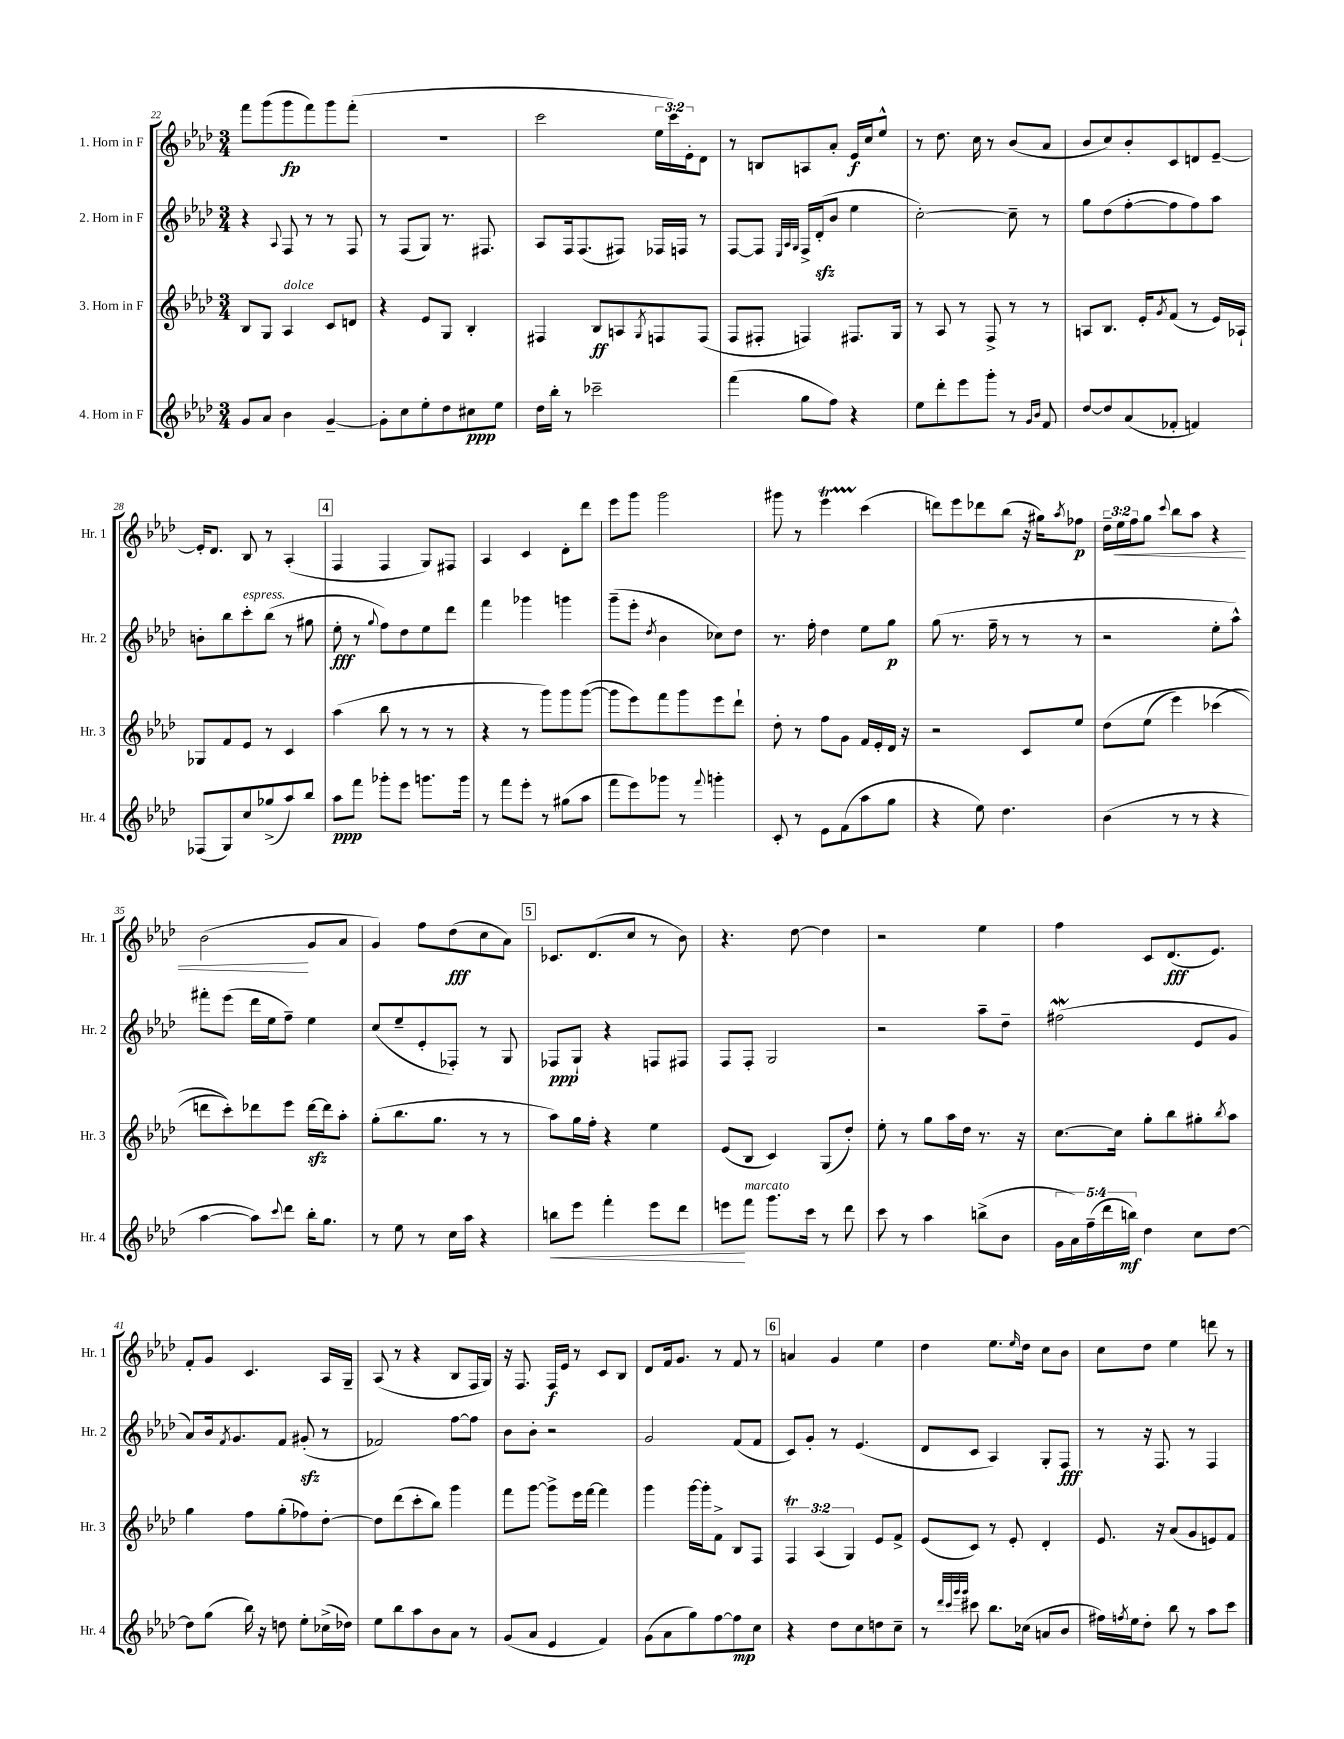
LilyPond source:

<<
\new StaffGroup <<
\new Staff = "s0" \with { instrumentName = "1. Horn in F" shortInstrumentName = "Hr. 1" } {
    \clef treble \key aes \major \numericTimeSignature \time 3/4 \override Staff.TupletNumber.text = #tuplet-number::calc-fraction-text
    f'''8 g'''8( g'''8\fp f'''8) g'''8 f'''8-.( |
    r2. |
    c'''2 \tuplet 3/2 { ees''16 c'''16) ees'16-. } des'8 |
    r8 b8 a8 aes'8-. ees'16\f c''16 ees''8-^ |
    r8 des''8. c''16 r8 bes'8( aes'8 |
    bes'8 c''8) bes'8-. c'8 d'8 ees'8~-- |
    ees'16-. des'8. bes8 r8 aes4-.( |
    \mark \markup { \box "4" } f4 f4 g8) fis8 |
    aes4 c'4 des'8-. des'''8 |
    ees'''8 g'''8 g'''2 |
    gis'''8 r8 ees'''4\startTrillSpan c'''4\stopTrillSpan( |
    d'''8) ees'''8 des'''8 bes''8( r16 gis''16) \acciaccatura { aes''8 } fes''8\p |
    \tuplet 3/2 { des''16-- ees''16\< f''16 } g''8 \appoggiatura { c'''8 } bes''8 aes''8 r4 |
    bes'2\!( g'8 aes'8 |
    g'4) f''8 des''8\fff( c''8 aes'8) |
    \mark \markup { \box "5" } ces'8. des'8.( c''8 r8 bes'8) |
    r4. des''8~ des''4 |
    r2 ees''4 |
    f''4 c'8 des'8.\fff( ees'8.) |
    f'8-. g'8 c'4. aes16 g16-- |
    aes8( r8 r4 bes8 f16 g16) |
    r16 f8. f16\f ees'16 r8 c'8 bes8 |
    des'8 f'16 g'8. r8 f'8 r8 |
    \mark \markup { \box "6" } a'4 g'4 ees''4 |
    des''4 ees''8. \grace { ees''16 } des''16 c''8 bes'8 |
    c''8 des''8 ees''4 d'''8 r8 \bar "|." |
}
\new Staff = "s1" \with { instrumentName = "2. Horn in F" shortInstrumentName = "Hr. 2" } {
    \clef treble \key aes \major \numericTimeSignature \time 3/4
    r4 \appoggiatura { aes8 } f8 r8 r8 f8 |
    r8 f8( g8) r8. fis8. |
    aes8 f16 f8.( fis8) fes16 f16 r8 |
    f8~ f8 \grace { ees32 aes32 g32 } f16-> des'16-.\sfz( bes'8 ees''4 |
    c''2~-.) c''8-- r8 |
    g''8 des''8( f''8~-. f''8 f''8) aes''8 |
    b'8-. bes''8 c'''8-.^\markup { \italic "espress." } bes''8( r8 gis''8 |
    \mark \markup { \box "4" } ees''8-.\fff r8 \appoggiatura { g''8 } f''8) des''8 ees''8 des'''8 |
    f'''4 ges'''4 g'''4 |
    g'''8--( ees'''8-. \acciaccatura { des''8 } bes'4 ces''8) des''8 |
    r8. f''16-. des''4 ees''8 g''8\p |
    g''8( r8. f''16-- r8 r8 r8 |
    r2 ees''8-. aes''8-^) |
    fis'''8-. ees'''8( des'''16 ees''16 f''8--) ees''4 |
    c''8( ees''8-- ees'8-. fes8-.) r8 g8 |
    \mark \markup { \box "5" } fes8\ppp g8-! r4 f8 fis8 |
    f8 f8-. g2 |
    r2 aes''8-- des''8-- |
    fis''2\mordent( ees'8 g'8 |
    aes'8) bes'16 \acciaccatura { f'8 } g'8. f'8 gis'8-.\sfz( r8 |
    fes'2) f''8~ f''8 |
    bes'8 bes'8-. r2 |
    g'2 f'8( f'8 |
    \mark \markup { \box "6" } c'8) g'8-. r8 ees'4.( |
    des'8 c'8 aes4) g8-. f8\fff |
    r8 r16 f8. r8 f4 \bar "|." |
}
\new Staff = "s2" \with { instrumentName = "3. Horn in F" shortInstrumentName = "Hr. 3" } {
    \clef treble \key aes \major \numericTimeSignature \time 3/4 \override Staff.TupletNumber.text = #tuplet-number::calc-fraction-text
    bes8 g8 aes4^\markup { \italic "dolce" } c'8 d'8 |
    r4 ees'8 g8 bes4-. |
    fis4 bes8\ff a8 \acciaccatura { g8 } f8 f8( |
    f8 fis8-. f4) fis8. g16 |
    r8 aes8 r8 f8-> r8 r8 |
    a8 bes8. ees'16-. \acciaccatura { g'8 } f'8( r8 ees'16) aes16-! |
    ges8 f'8 ees'8 r8 c'4 |
    \mark \markup { \box "4" } aes''4( bes''8 r8 r8 r8 |
    r4 r8 g'''8) g'''8 g'''8~( |
    g'''8 ees'''8) f'''8 g'''8 ees'''8 des'''8-! |
    des''8-. r8 f''8 g'8 f'16 ees'16-. des'16 r16 |
    r2 c'8 ees''8 |
    des''8\( ees''8( ees'''4) ces'''4( |
    d'''8 c'''8-.)\) des'''8 ees'''8 des'''16~\sfz des'''16 aes''8-. |
    g''8-.( bes''8. g''8. r8 r8 |
    \mark \markup { \box "5" } aes''8) g''16 f''16-. r4 ees''4 |
    ees'8( bes8 c'4) g8( des''8-.) |
    ees''8-. r8 g''8 aes''16 des''16 r8. r16 |
    c''8.~ c''16 g''8-. bes''8 gis''8-. \acciaccatura { bes''8 } aes''8 |
    g''4 f''8 g''8-.( fes''8) des''8~-. |
    des''8 des'''8( c'''8-. bes''8) g'''4 |
    f'''8 g'''8~ g'''8-> ees'''16 f'''16~ f'''4 |
    g'''4 g'''16~ g'''16-. f'8-> bes8 f8 |
    \mark \markup { \box "6" } \tuplet 3/2 { f4\trill aes4( g4) } ees'8 f'8-> |
    ees'8( c'8) r8 ees'8-. des'4-. |
    ees'8. r16 aes'8( g'8 e'8) f'8 \bar "|." |
}
\new Staff = "s3" \with { instrumentName = "4. Horn in F" shortInstrumentName = "Hr. 4" } {
    \clef treble \key aes \major \numericTimeSignature \time 3/4 \override Staff.TupletNumber.text = #tuplet-number::calc-fraction-text
    g'8 aes'8 bes'4 g'4~-- |
    g'8-. c''8 ees''8-. des''8 cis''8\ppp ees''8 |
    des''16 bes''16-. r8 ces'''2-- |
    f'''4( g''8 f''8) r4 |
    ees''8 des'''8-. ees'''8 g'''8-. r8 \grace { g'16 bes'16 } f'8 |
    des''8~ des''8 aes'8( fes'8-. f'4) |
    fes8( g8) c''8 ges''8->( aes''8) bes''8 |
    \mark \markup { \box "4" } aes''8\ppp f'''8 ges'''8-. ees'''8 g'''8. g'''16 |
    r8 f'''8 ees'''8-. r8 gis''8( aes''8 |
    f'''8 ees'''8) ges'''8 r8 \appoggiatura { f'''8 } g'''4-. |
    c'8-. r8 ees'8 f'8( aes''8 g''8 |
    r4 ees''8) des''4. |
    bes'4( r8 r8 r4 |
    aes''4~ aes''8) \appoggiatura { c'''8 } des'''8 bes''16-. g''8. |
    r8 ees''8 r8 c''16 aes''16 r4 |
    \mark \markup { \box "5" } b''8\< ees'''8 f'''4-. ees'''8 des'''8 |
    e'''8\! f'''8^\markup { \italic "marcato" } g'''8. c'''16 r8 des'''8 |
    c'''8 r8 aes''4 b''8->( bes'8 |
    \tuplet 5/4 { g'16 aes'16) f''16--( des'''16 b''16\mf) } des''4 c''8 des''8~ |
    des''8 g''8( bes''16) r16 d''8 ees''8-. ces''16->( des''16) |
    ees''8 bes''8 aes''8 bes'8 aes'8 r8 |
    g'8( aes'8 ees'4 f'4) |
    g'8( aes'8 g''8) f''8~ f''8\mp c''8 |
    \mark \markup { \box "6" } r4 des''8 c''8 d''8 c''8-- |
    r8 \grace { des'''32 c'''32 g'''32 g'''32 } cis'''8 bes''8. ces''16( a'8 bes'8 |
    fis''16) \acciaccatura { f''8 } ees''16 des''8-. bes''8 r8 aes''8 c'''8 \bar "|." |
}
>>
>>
\layout { \context { \Score currentBarNumber = #22 } }
